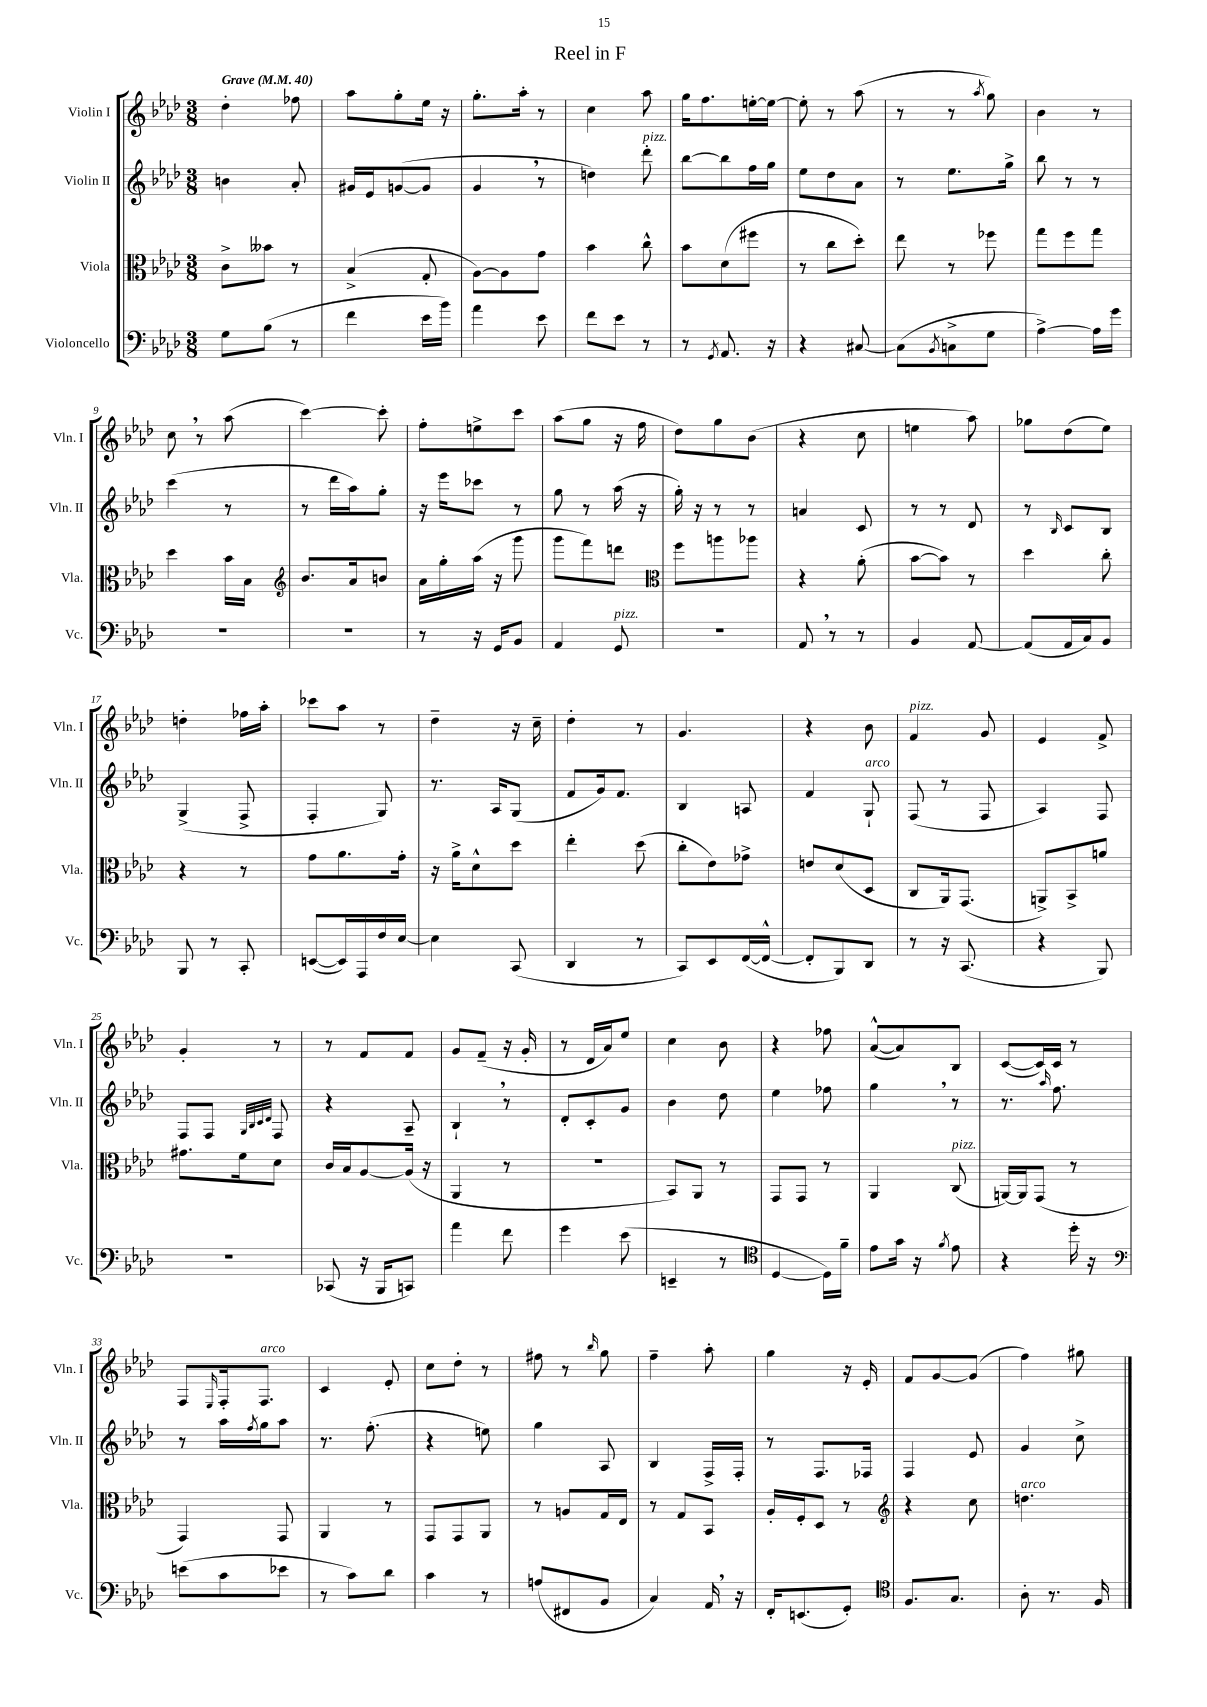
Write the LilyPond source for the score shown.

\header { title = "Reel in F" }
<<
\new StaffGroup <<
\new Staff = "s0" \with { instrumentName = "Violin I" shortInstrumentName = "Vln. I" } {
    \clef treble \key aes \major \numericTimeSignature \time 3/8 \tempo "Grave" 4 = 40
    des''4-. fes''8 |
    aes''8 g''8-. ees''16 r16 |
    g''8.-. aes''16-. r8 |
    c''4 aes''8 |
    g''16 f''8. e''16~-. e''16~ |
    e''8-. r8 aes''8( |
    r8 r8 \acciaccatura { aes''8 } g''8) |
    bes'4 r8 |
    c''8 \breathe r8 aes''8( |
    c'''4~) c'''8-. |
    f''8-. e''8-> c'''8 |
    aes''8( g''8 r16 f''16 |
    des''8) g''8 bes'8( |
    r4 c''8 |
    e''4 aes''8) |
    ges''8 des''8( ees''8) |
    d''4-. fes''16 aes''16-. |
    ces'''8 aes''8 r8 |
    des''4-- r16 c''16-- |
    des''4-. r8 |
    g'4. |
    r4 bes'8 |
    f'4^\markup { \italic "pizz." } g'8 |
    ees'4 f'8-> |
    g'4-. r8 |
    r8 f'8 f'8 |
    g'8 f'8--( r16 g'16-. |
    r8 des'16 aes'16) ees''8 |
    c''4 bes'8 |
    r4 fes''8 |
    aes'8~-^( aes'8) bes8 |
    c'8~( c'16) c'16 r8 |
    f8 \grace { ees16 } f16-. f8.^\markup { \italic "arco" } |
    c'4 ees'8-. |
    c''8 des''8-. r8 |
    fis''8 r8 \grace { bes''16 } g''8 |
    f''4-- aes''8-. |
    g''4 r16 ees'16-. |
    f'8 g'8~ g'8( |
    f''4) gis''8 \bar "|." |
}
\new Staff = "s1" \with { instrumentName = "Violin II" shortInstrumentName = "Vln. II" } {
    \clef treble \key aes \major \numericTimeSignature \time 3/8
    b'4 aes'8-. |
    gis'16 ees'16 g'8~( g'8 |
    g'4 \breathe r8 |
    d''4) des'''8-.^\markup { \italic "pizz." } |
    bes''8~ bes''8 f''16 g''16 |
    ees''8 des''8 aes'8 |
    r8 ees''8. g''16-> |
    bes''8 r8 r8 |
    c'''4( r8 |
    r8 des'''16 aes''16) g''8-. |
    r16 ees'''16 ces'''8 r8 |
    g''8 r8 aes''16( r16 |
    g''16-.) r16 r8 r8 |
    a'4 c'8 |
    r8 r8 des'8 |
    r8 \grace { bes16 } c'8 bes8 |
    g4->( f8-> |
    f4-. g8) |
    r8. aes16 g8( |
    f'8 g'16) f'8. |
    bes4 a8 |
    f'4 g8-!^\markup { \italic "arco" } |
    f8( r8 f8 |
    aes4) f8 |
    f8 f8 \grace { g32 bes32 c'32 des'32 } f8 |
    r4 aes8-- |
    bes4-! \breathe r8 |
    des'8-. c'8-. g'8 |
    bes'4 des''8 |
    ees''4 fes''8 |
    g''4 \breathe r8 |
    r8. \grace { aes''16 } f''8. |
    r8 aes''16 \acciaccatura { f''8 } g''16 aes''8 |
    r8. f''8.-.( |
    r4 e''8) |
    g''4 aes8 |
    bes4 f16-> f16-. |
    r8 f8. fes16 |
    f4 ees'8 |
    g'4 c''8-> \bar "|." |
}
\new Staff = "s2" \with { instrumentName = "Viola" shortInstrumentName = "Vla." } {
    \clef alto \key aes \major \numericTimeSignature \time 3/8
    c'8-> beses'8 r8 |
    bes4->( g8-. |
    aes8~) aes8 g'8 |
    bes'4 c''8-^ |
    bes'8 des'8( fis''8 |
    r8 c''8 des''8-.) |
    ees''8 r8 fes''8 |
    g''8 f''8 g''8 |
    des''4 bes'16 bes16 |
    \clef treble bes'8. aes'16 b'8 |
    aes'16 g''16-. aes''16( r16 g'''8 |
    g'''8 f'''8) d'''8 |
    \clef alto f''8 a''8 aes''8 |
    r4 aes'8-.( |
    bes'8~ bes'8) r8 |
    des''4 c''8-. |
    r4 r8 |
    g'8 aes'8. g'16-. |
    r16 aes'16-> des'8-^ des''8 |
    ees''4-. des''8( |
    c''8-. ees'8) ges'8-> |
    e'8 des'8( des8 |
    c8 aes,16) g,8.( |
    a,8->) bes,8-> a'8 |
    gis'8. f'16 des'8 |
    c'16 bes16 aes8~ aes16( r16 |
    aes,4 r8 |
    R4. |
    bes,8) aes,8 r8 |
    g,8 g,8 r8 |
    aes,4 c8^\markup { \italic "pizz." }( |
    a,16~) a,16 g,8( r8 |
    g,4) g,8 |
    aes,4 r8 |
    g,8 g,8 aes,8 |
    r8 a8 g16 ees16 |
    r8 g8 bes,8 |
    aes16-. f16-. des8 r8 |
    \clef treble r4 c''8 |
    d''4.^\markup { \italic "arco" } \bar "|." |
}
\new Staff = "s3" \with { instrumentName = "Violoncello" shortInstrumentName = "Vc." } {
    \clef bass \key aes \major \numericTimeSignature \time 3/8
    g8 bes8( r8 |
    f'4 ees'16 bes'16) |
    aes'4 ees'8 |
    f'8 ees'8 r8 |
    r8 \acciaccatura { g,8 } aes,8. r16 |
    r4 cis8~ |
    cis8( \acciaccatura { bes,8 } c8-> g8 |
    aes4~->) aes16 g'16 |
    R4. |
    R4. |
    r8 r16 g,16 bes,8 |
    aes,4 g,8^\markup { \italic "pizz." } |
    R4. |
    aes,8 \breathe r8 r8 |
    bes,4 aes,8~ |
    aes,8( aes,16 c16) bes,8 |
    bes,,8 r8 c,8-. |
    e,8~( e,16) aes,,16 f16 ees16~ |
    ees4 c,8( |
    des,4 r8 |
    c,8) ees,8 f,16~( f,16~-^ |
    f,8-. bes,,8) des,8 |
    r8 r16 c,8.( |
    r4 bes,,8) |
    R4. |
    ces,8( r16 bes,,16 c,8) |
    aes'4 f'8 |
    g'4 ees'8( |
    e,4-- r8 |
    \clef tenor des4~ des16) f'16-- |
    ees'8 g'16 r16 \acciaccatura { f'8 } ees'8 |
    r4 des''16-. r16 |
    \clef bass e'8( c'8 ees'8 |
    r8 c'8) des'8 |
    c'4 r8 |
    a8( fis,8 bes,8 |
    c4) aes,16 \breathe r16 |
    f,16-. e,8.( g,8-.) |
    \clef tenor f8. g8. |
    aes8-. r8. f16 \bar "|." |
}
>>
>>
